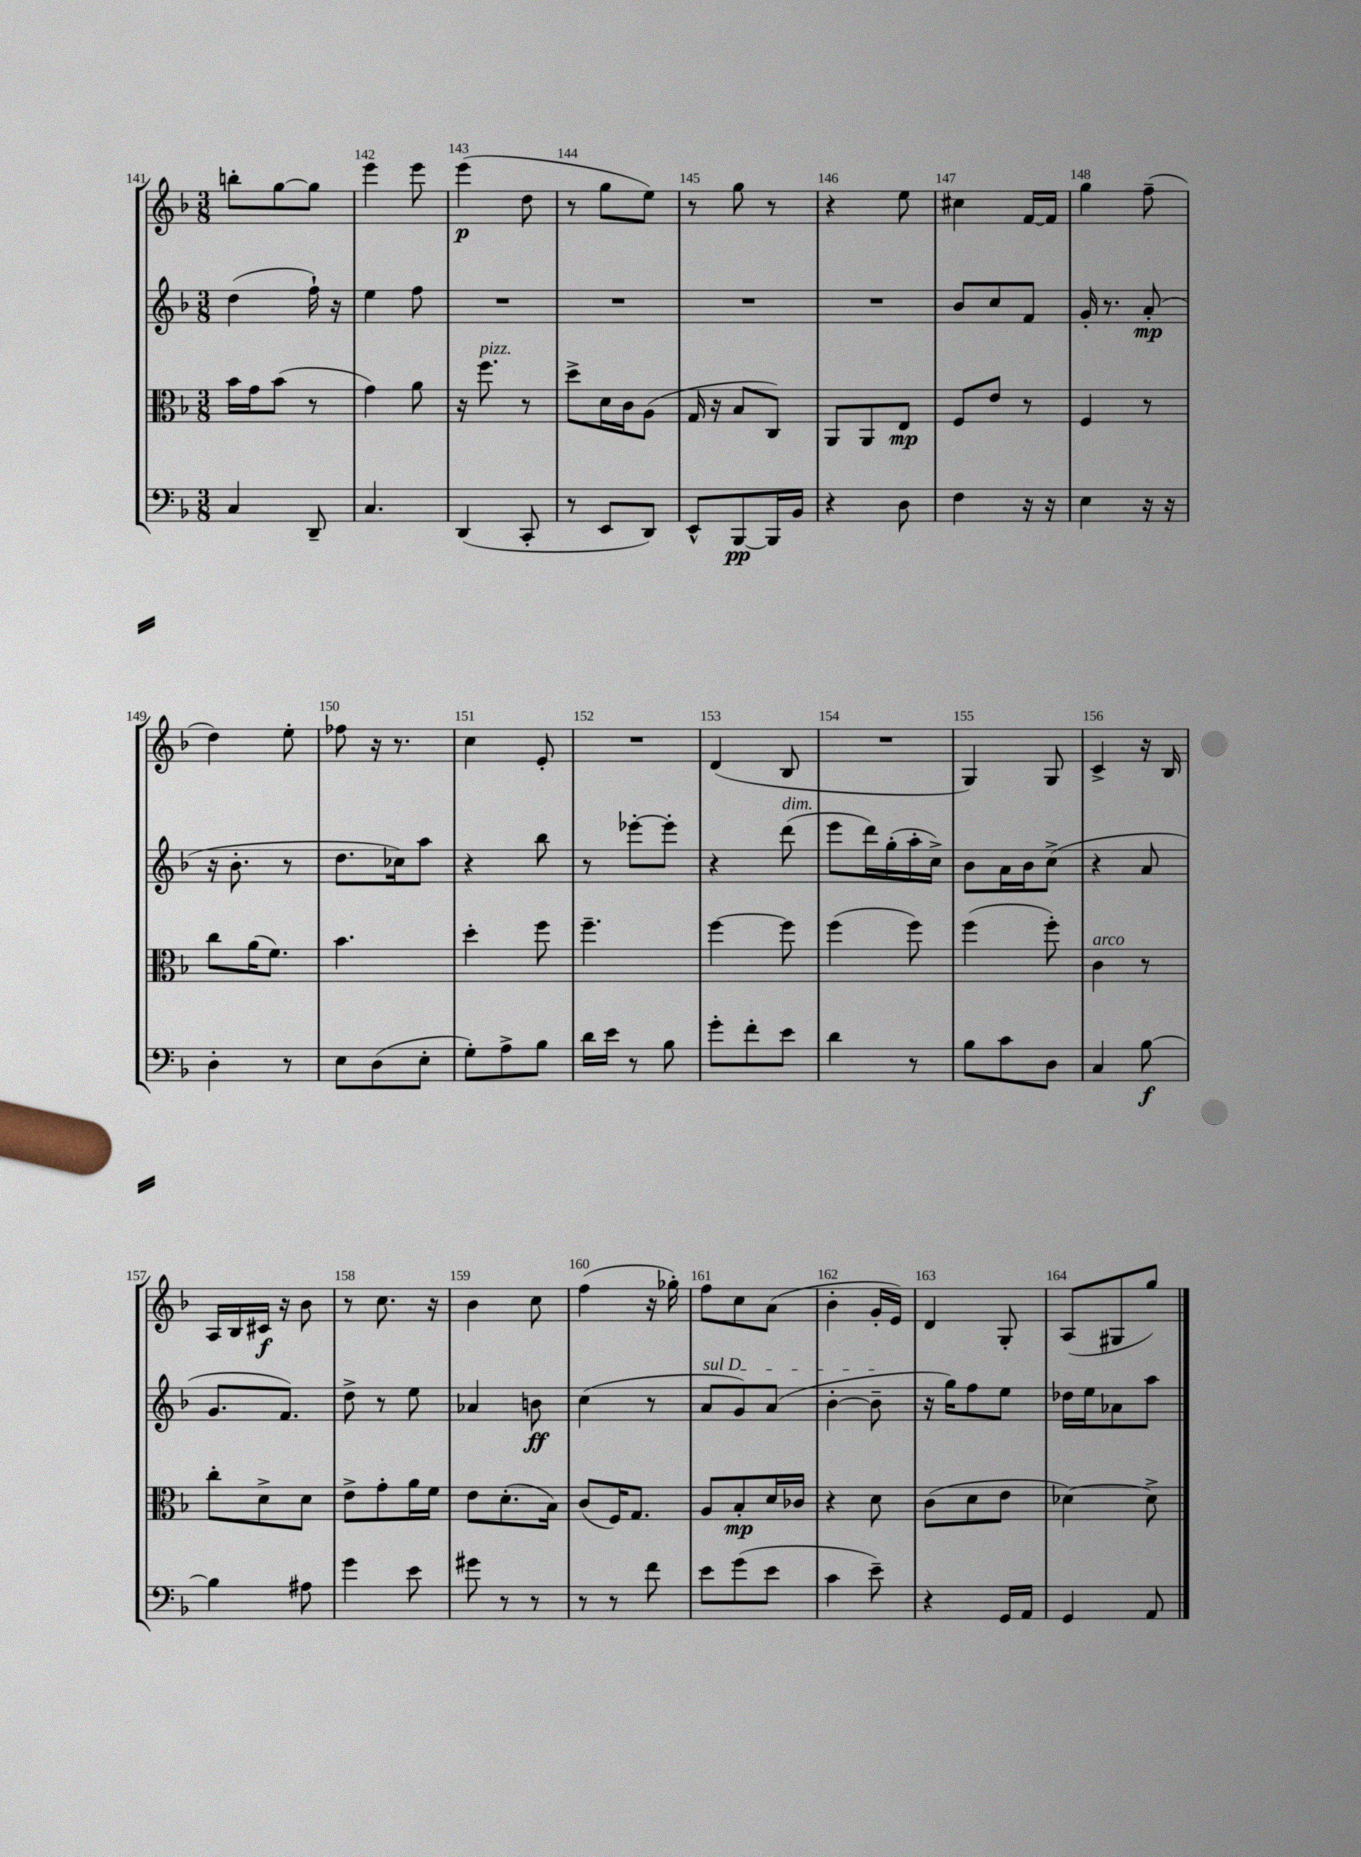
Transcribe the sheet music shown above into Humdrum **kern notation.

**kern	**dynam	**kern	**dynam	**kern	**dynam	**kern	**dynam
*part4	*part4	*part3	*part3	*part2	*part2	*part1	*part1
*staff4	*staff4	*staff3	*staff3	*staff2	*staff2	*staff1	*staff1
*clefF4	*	*clefC3	*	*clefG2	*	*clefG2	*
*k[b-]	*	*k[b-]	*	*k[b-]	*	*k[b-]	*
*M3/8	*	*M3/8	*	*M3/8	*	*M3/8	*
=141	=141	=141	=141	=141	=141	=141	=141
4C/	.	16b-\LL	.	(4dd\	.	8bbn'\L	.
.	.	16g\J	.	.	.	.	.
.	.	(8b-\J	.	.	.	[8gg\	.
8DD~/	.	8r	.	16ff`\)	.	8gg\J]	.
.	.	.	.	16r	.	.	.
=142	=142	=142	=142	=142	=142	=142	=142
4.C/	.	4g\)	.	4ee\	.	4eee\	.
.	.	8a\	.	8ff\	.	8eee\	.
=143	=143	=143	=143	=143	=143	=143	=143
(4DD/	.	16r	.	4.r	.	(4eee\	p
!	!	!LO:TX:a:i:t=pizz.	!	!	!	!	!
.	.	8.ff\	.	.	.	.	.
8CC'/	.	8r	.	.	.	8dd\	.
=144	=144	=144	=144	=144	=144	=144	=144
8r	.	8dd^\L	.	4.r	.	8r	.
8EE/L	.	16d\L	.	.	.	8gg\L	.
.	.	16c\J	.	.	.	.	.
8DD/J)	.	(8A\J	.	.	.	8ee\J)	.
=145	=145	=145	=145	=145	=145	=145	=145
8EE^^/L	.	16G/	.	4.r	.	8r	.
.	.	16r	.	.	.	.	.
[8BBB-/	pp	8B-/L	.	.	.	8gg\	.
16BBB-/L]	.	8C/J)	.	.	.	8r	.
16BB-/JJ	.	.	.	.	.	.	.
=146	=146	=146	=146	=146	=146	=146	=146
4r	.	8AA/L	.	4.r	.	4r	.
.	.	8AA/	.	.	.	.	.
8D\	.	8E/J	mp	.	.	8ee\	.
=147	=147	=147	=147	=147	=147	=147	=147
4F\	.	8F/L	.	8b-/L	.	4cc#X\	.
.	.	8e/J	.	8cc/	.	.	.
16r	.	8r	.	8f/J	.	[16f/LL	.
16r	.	.	.	.	.	16f/JJ]	.
=148	=148	=148	=148	=148	=148	=148	=148
4E\	.	4F/	.	16g'/	.	4gg\	.
.	.	.	.	8.r	.	.	.
16r	.	8r	.	(8a'/	mp	(8ff~\	.
16r	.	.	.	.	.	.	.
!!LO:LB:g=z
=149	=149	=149	=149	=149	=149	=149	=149
4D'\	.	8cc\L	.	16r	.	4dd\)	.
.	.	.	.	8.b-'\	.	.	.
.	.	(16a\K	.	.	.	.	.
.	.	8.f\J)	.	.	.	.	.
8r	.	.	.	8r	.	8ee'\	.
=150	=150	=150	=150	=150	=150	=150	=150
8E\L	.	4.b-\	.	8.dd\L	.	8ff-X\	.
(8D\	.	.	.	.	.	16r	.
.	.	.	.	16cc-X\k)	.	8.r	.
8E'\J	.	.	.	8aa\J	.	.	.
=151	=151	=151	=151	=151	=151	=151	=151
8G'\L)	.	4dd'\	.	4r	.	4cc\	.
8A^\	.	.	.	.	.	.	.
8B-\J	.	8ff\	.	8bb-\	.	8e'/	.
=152	=152	=152	=152	=152	=152	=152	=152
16d\LL	.	4.ff~\	.	8r	.	4.r	.
16e\JJ	.	.	.	.	.	.	.
8r	.	.	.	[8eee-X'\L	.	.	.
8B-\	.	.	.	8eee-'\J]	.	.	.
=153	=153	=153	=153	=153	=153	=153	=153
8g'\L	.	[4ff\	.	4r	.	(4d/	.
8f'\	.	.	.	.	.	.	.
!	!	!	!	!LO:TX:a:i:t=dim.	!	!	!
8e\J	.	8ff\]	.	(8ddd\	.	8B-/	.
=154	=154	=154	=154	=154	=154	=154	=154
4d\	.	(4ff\	.	8eee\L	.	4.r	.
.	.	.	.	16ddd\L)	.	.	.
.	.	.	.	(16gg'\	.	.	.
8r	.	8ff\)	.	16aa'\	.	.	.
.	.	.	.	16cc^\JJ)	.	.	.
=155	=155	=155	=155	=155	=155	=155	=155
8B-\L	.	(4ff\	.	8b-\L	.	4G/)	.
8c\	.	.	.	16a\L	.	.	.
.	.	.	.	16b-\J	.	.	.
8D\J	.	8ff'\)	.	(8cc^\J	.	8G/	.
=156	=156	=156	=156	=156	=156	=156	=156
!	!	!LO:TX:a:i:t=arco	!	!	!	!	!
4C/	.	4c\	.	4r	.	4c^/	.
[8B-\	f	8r	.	8a/	.	16r	.
.	.	.	.	.	.	16B-/	.
!!LO:LB:g=z
=157	=157	=157	=157	=157	=157	=157	=157
4B-\]	.	8cc'\L	.	8.g/L	.	16A/LL	.
.	.	.	.	.	.	16B-/	.
.	.	8d^\	.	.	.	16c#X/JJ	f
.	.	.	.	8.f/J)	.	16r	.
8A#X\	.	8d\J	.	.	.	8b-\	.
=158	=158	=158	=158	=158	=158	=158	=158
4g\	.	8e^\L	.	8dd^\	.	8r	.
.	.	8g'\	.	8r	.	8.cc\	.
8e\	.	16a\L	.	8ee\	.	.	.
.	.	16f\JJ	.	.	.	16r	.
=159	=159	=159	=159	=159	=159	=159	=159
8g#X\	.	8e\L	.	4a-X/	.	4b-\	.
8r	.	(8.d'\	.	.	.	.	.
8r	.	.	.	8bn\	ff	8cc\	.
.	.	16B-\Jk)	.	.	.	.	.
=160	=160	=160	=160	=160	=160	=160	=160
8r	.	(8c/L	.	(4cc\	.	(4ff\	.
8r	.	16F/K)	.	.	.	.	.
.	.	8.G/J	.	.	.	.	.
8f\	.	.	.	8r	.	16r	.
.	.	.	.	.	.	16gg-X'\)	.
=161	=161	=161	=161	=161	=161	=161	=161
!	!	!	!	!LO:TX:a:i:t=sul D	!	!	!
8e\L	.	8A/L	.	8a/L	.	8ff\L	.
(8g\	.	8B-'/	mp	8g/)	.	8cc\	.
8e\J	.	16d/L	.	(8a/J	.	(8a\J	.
.	.	16c-X/JJ	.	.	.	.	.
=162	=162	=162	=162	=162	=162	=162	=162
4c\	.	4r	.	[4b-'\	.	4b-'\	.
8e~\)	.	8d\	.	8b-~\]	.	16g'/LL	.
.	.	.	.	.	.	16e/JJ)	.
=163	=163	=163	=163	=163	=163	=163	=163
4r	.	(8c\L	.	16r	.	4d/	.
.	.	.	.	16gg\KL)	.	.	.
.	.	8d\	.	8ff\	.	.	.
16GG/LL	.	8e\J	.	8ee\J	.	8G'/	.
16AA/JJ	.	.	.	.	.	.	.
=164	=164	=164	=164	=164	=164	=164	=164
4GG/	.	[4d-X\)	.	16dd-X\LL	.	(8A/L	.
.	.	.	.	16ee\J	.	.	.
.	.	.	.	8a-X\	.	8G#X/	.
8AA/	.	8d-^\]	.	8aa\J	.	8gg/J)	.
==	==	==	==	==	==	==	==
*-	*-	*-	*-	*-	*-	*-	*-
